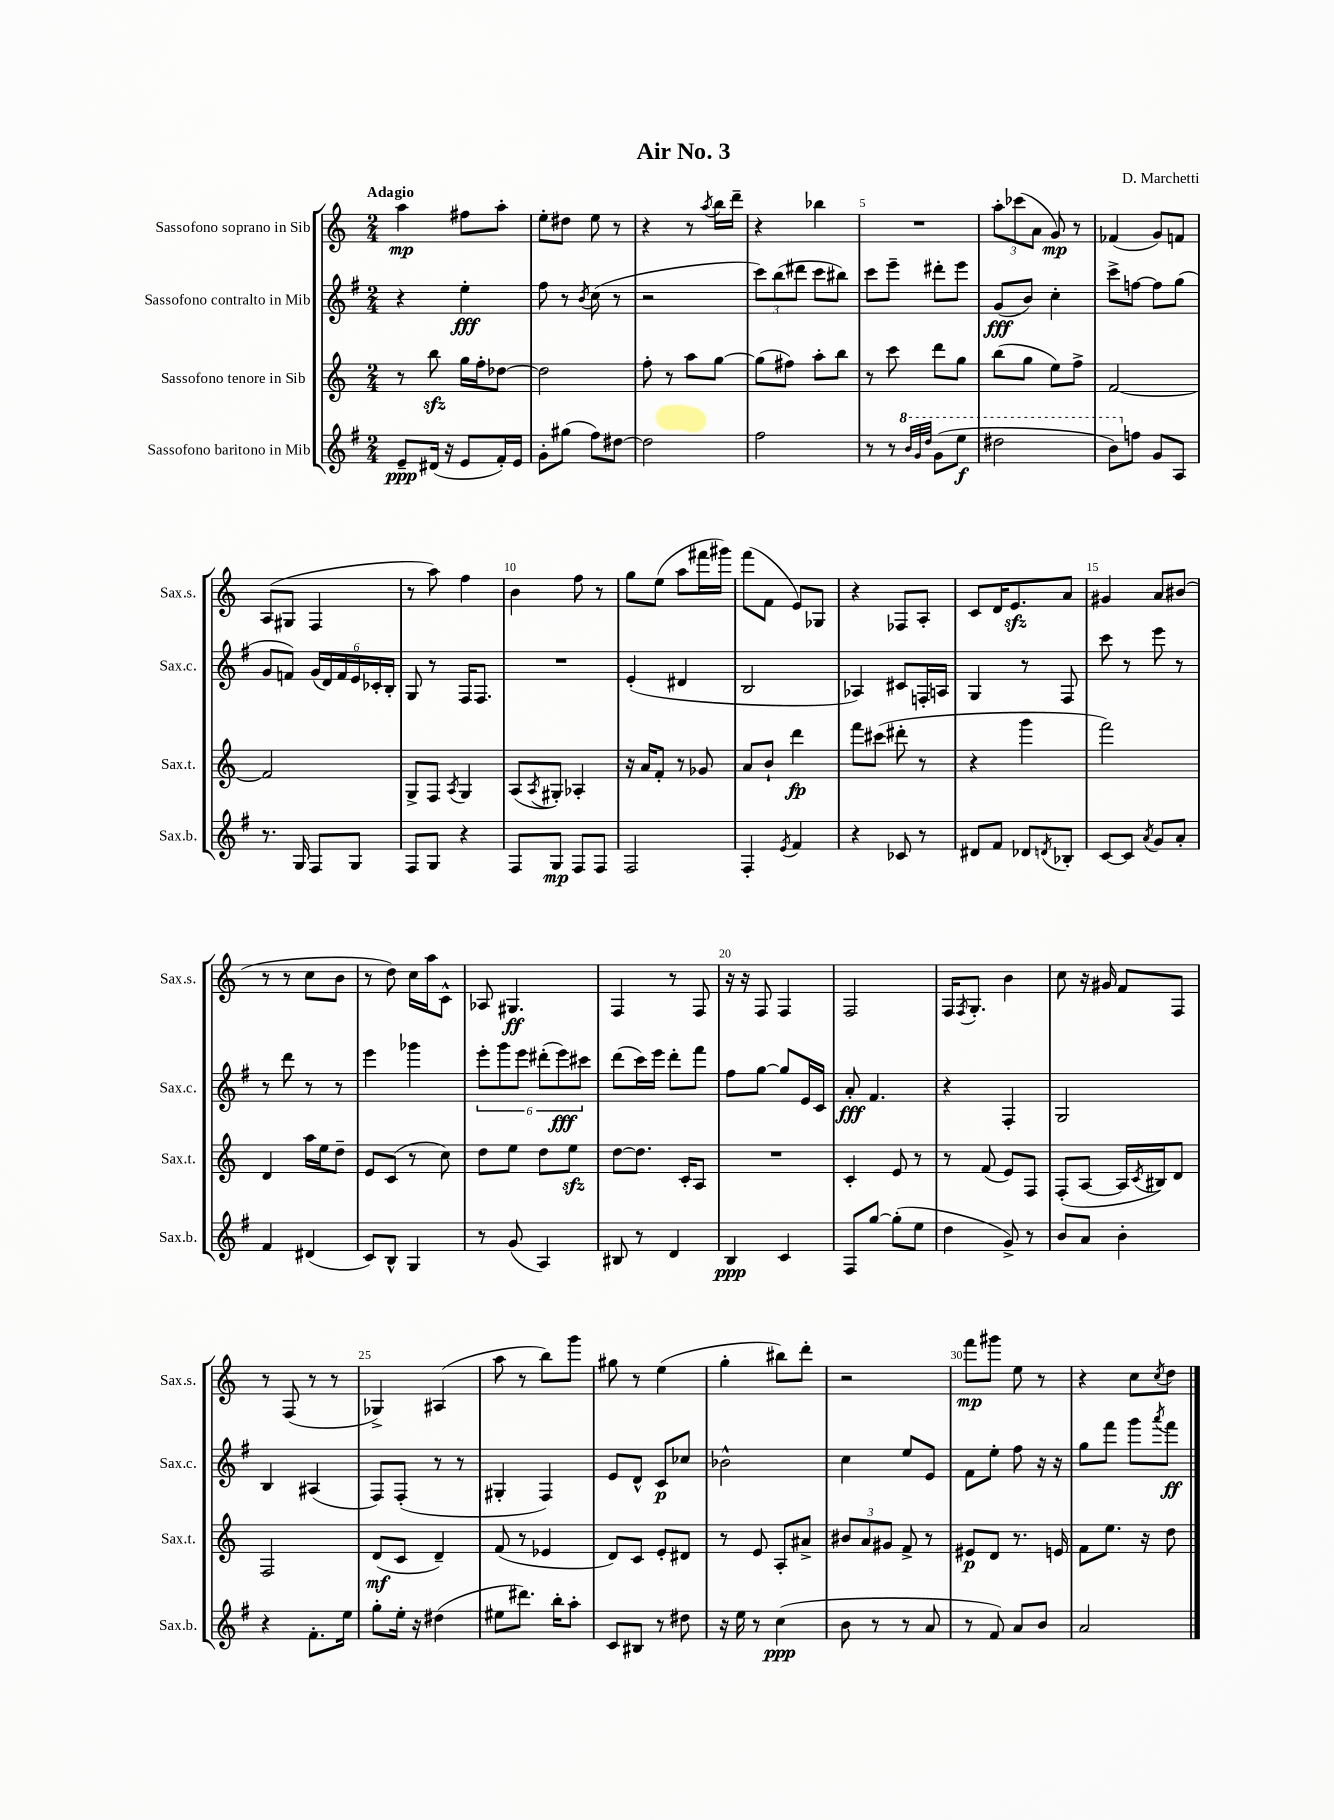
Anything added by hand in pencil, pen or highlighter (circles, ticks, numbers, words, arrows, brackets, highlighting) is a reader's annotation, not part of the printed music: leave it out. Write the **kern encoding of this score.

**kern	**kern	**kern	**kern
*staff4	*staff3	*staff2	*staff1
*clefG2	*clefG2	*clefG2	*clefG2
*k[f#]	*k[]	*k[f#]	*k[]
*M2/4	*M2/4	*M2/4	*M2/4
8e~	8r	4r	4aa
(16d#	8bb	.	.
16r	.	.	.
8e	16gg	4ee'	8ff#
.	16ff'	.	.
16f#')	[8dd-	.	8aa'
16e	.	.	.
=	=	=	=
8g'	2dd-]	8ff#	8ee'
(8gg#	.	8r	8dd#
.	.	8qb	.
8ff#)	.	(8cc	8ee
[8dd#	.	8r	8r
=	=	=	=
2dd#]	8ff'	2r	4r
.	8r	.	.
.	8aa	.	8r
.	.	.	8qaa
.	[8gg	.	16bb
.	.	.	16ddd~
=	=	=	=
2ff#	(8gg]	12ccc)	4r
.	.	(12bb	.
.	8ff#)	.	.
.	.	12ddd#	.
.	8aa'	8ccc	4bb-
.	8bb	8bb#)	.
=	=	=	=
8r	8r	8ccc	2r
8r	8ccc	8eee~	.
32qqbb	.	.	.
32qqgg	.	.	.
32qqddd	.	.	.
(8gg	8ddd	8ddd#'	.
8eee	8gg	8eee	.
=	=	=	=
2ddd#	(8bb	(8g	12aa'
.	.	.	(12ccc-
.	8gg	8b)	.
.	.	.	12a
.	8ee)	4cc'	8g)
.	8ff^	.	8r
=	=	=	=
8bb)	[2f	8ccc^	(4f-
8ff	.	[8ff	.
8g	.	8ff]	8g)
8A	.	(8gg	8f
=	=	=	=
8.r	2f]	8g	(8A
.	.	8f)	8G#
16G	.	.	.
8F#	.	(24g	4F
.	.	24d)	.
.	.	24f	.
8G	.	24e	.
.	.	24c-'	.
.	.	24B'	.
=	=	=	=
8F#	8G^	8G	8r
8G	8F	8r	8aa)
.	8qA	.	.
4r	4G	16F#	4ff
.	.	8.F#	.
=	=	=	=
8F#	(8A	2r	4b
.	8qA	.	.
8G	8G#')	.	.
8F#	4A-'	.	8ff
8F#	.	.	8r
=	=	=	=
2F#	16r	(4e'	8gg
.	16a	.	.
.	8f'	.	(8ee
.	8r	4d#	8aa
.	8g-	.	16fff#
.	.	.	16ggg#)
=	=	=	=
4F#'	8a	2B	(8fff
.	8b`	.	8f
8qe	.	.	.
4f#	4ddd	.	8e)
.	.	.	8G-
=	=	=	=
4r	8fff	4A-)	4r
.	(8ccc#	.	.
8c-	8ddd#'	8c#	8F-
8r	8r	16F'	8A'
.	.	16A	.
=	=	=	=
8d#	4r	4G	8c
8f#	.	.	16d
.	.	.	8.e
8d-	4ggg	8r	.
8qd	.	.	.
8B-'	.	8F#	8a
=	=	=	=
[8c	2fff)	8ccc	4g#
8c]	.	8r	.
8qa	.	.	.
8g	.	8eee	8a
8a'	.	8r	(8b#
=	=	=	=
4f#	4d	8r	8r
.	.	8ddd	8r
(4d#	16aa	8r	8cc
.	16ee	.	.
.	8dd~	8r	8b
=	=	=	=
8c)	8e	4eee	8r
8B^^	(8c	.	8dd)
4G	8r	4ggg-	16cc
.	.	.	16aa
.	8cc)	.	8c^^
=	=	=	=
8r	8dd	12eee'	8A-
.	.	12ggg	.
(8g	8ee	.	4.G#
.	.	12eee	.
4A)	8dd	(12ddd#'	.
.	.	12eee)	.
.	8ee	.	.
.	.	12ccc#	.
=	=	=	=
8B#	[8dd	(8ddd	4F
8r	8.dd]	16ccc)	.
.	.	16eee	.
4d	.	8ddd'	8r
.	16c'	.	.
.	8A	8fff#	8F
=	=	=	=
4B	2r	8ff#	16r
.	.	.	16r
.	.	[8gg	8F
4c	.	8gg]	4F
.	.	16e	.
.	.	16c	.
=	=	=	=
8F#	4c'	8a'	2F
[8gg	.	4.f#	.
(8gg']	8e	.	.
8ee	8r	.	.
=	=	=	=
4dd	8r	4r	16F
.	.	.	8qF
.	.	.	8.G'
.	(8f	.	.
8g^)	8e)	4F#'	4b
8r	8F	.	.
=	=	=	=
8b	(8F'	2G	8cc
8a	[8A	.	16r
.	.	.	16g#
4b'	16A]	.	8f
.	8qc	.	.
.	16B#)	.	.
.	8d	.	8F
=	=	=	=
4r	2F	4B	8r
.	.	.	(8F
8.f#'	.	(4A#	8r
.	.	.	8r
16ee	.	.	.
=	=	=	=
8gg'	(8d	8F#)	4G-^)
16ee'	8c	(8F#'	.
16r	.	.	.
(4dd#	4d~)	8r	(4A#
.	.	8r	.
=	=	=	=
8ee#	(8f	4G#'	8aa
8.ddd#)	8r	.	8r
.	4e-	4F#)	8bb)
16bb'	.	.	.
8aa'	.	.	8ggg
=	=	=	=
8c	8d)	8e	8gg#
8B#	8c	8d^^	8r
8r	8e'	8c	(4ee
8dd#	8d#	8cc-	.
=	=	=	=
16r	8r	2b-^^	4gg'
16ee	.	.	.
8r	8e	.	.
(4cc	8A'	.	8bb#)
.	8a#^	.	8ddd'
=	=	=	=
8b	12b#	4cc	2r
.	12a	.	.
8r	.	.	.
.	12g#	.	.
8r	8f^	8ee	.
8a	8r	8e	.
=	=	=	=
8r	8e#	8f#	8fff
8f#)	8d	8ee'	8ggg#
8a	8.r	8ff#	8ee
8b	.	16r	8r
.	16e	16r	.
=	=	=	=
2a	8f	8gg	4r
.	8.ee	8fff#	.
.	.	8ggg	8cc
.	16r	.	.
.	.	8qaaa	8qcc
.	8dd	8fff#	8dd
==	==	==	==
*-	*-	*-	*-
